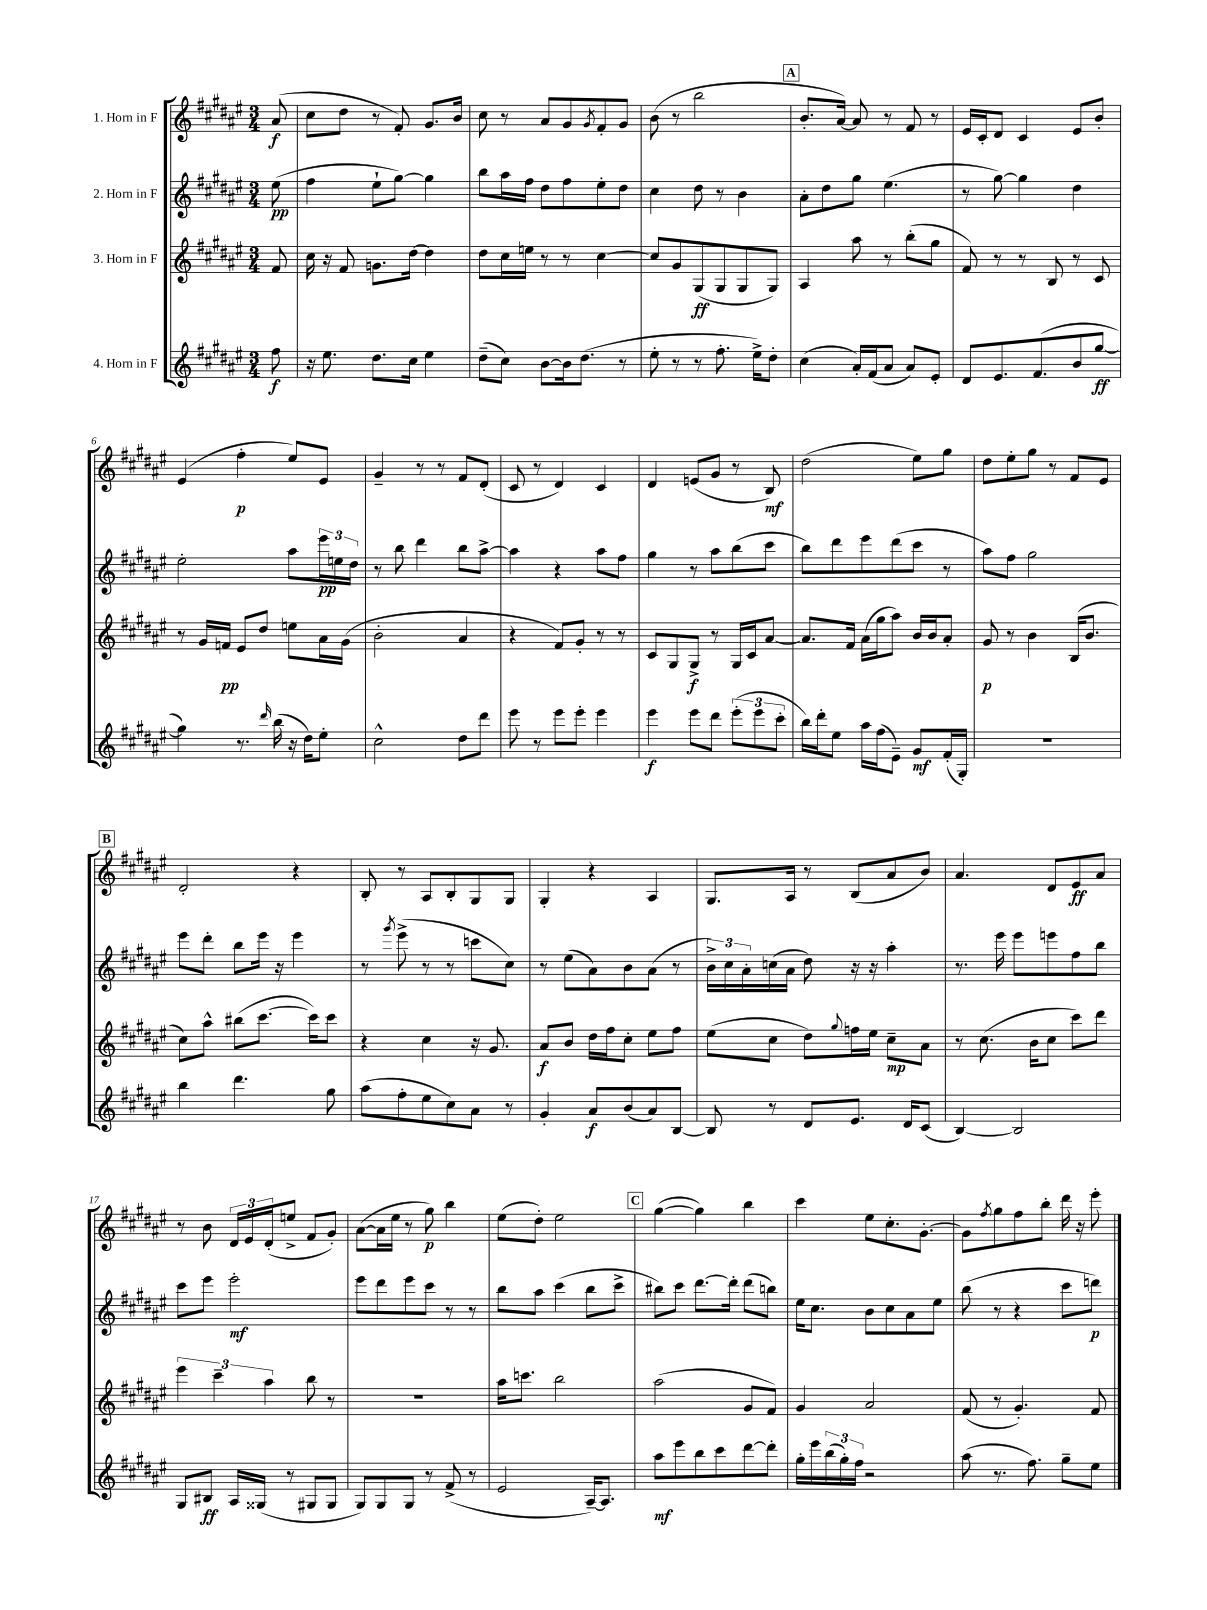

**kern	**kern	**kern	**kern
*staff4	*staff3	*staff2	*staff1
*clefG2	*clefG2	*clefG2	*clefG2
*k[f#c#g#d#a#e#]	*k[f#c#g#d#a#e#]	*k[f#c#g#d#a#e#]	*k[f#c#g#d#a#e#]
*M3/4	*M3/4	*M3/4	*M3/4
8ff#	8f#	(8ee#	(8a#
=	=	=	=
16r	16cc#	4ff#	8cc#
8.ee#	16r	.	.
.	8f#	.	8dd#
8.dd#	8.g	8ee#`	8r
.	.	[8gg#)	8f#')
16cc#	[16dd#	.	.
4ee#	4dd#]	4gg#]	8.g#
.	.	.	16b
=	=	=	=
(8dd#~	8dd#	8bb	8cc#
8cc#)	16cc#	16aa#	8r
.	16ee	16ff#	.
[8b	8r	8dd#	8a#
16b]	8r	8ff#	8g#
(8.dd#	.	.	.
.	.	.	8qg#
.	[4cc#	8ee#'	8f#'
8r	.	8dd#	8g#
=	=	=	=
8ee#'	8cc#]	4cc#	(8b
8r	8g#	.	8r
8r	(8G#	8dd#	2bb
8.ff#'	8G#	8r	.
.	8G#	4b	.
16ee#^)	.	.	.
8dd#'	8G#)	.	.
=	=	=	=
(4cc#	4A#	8a#'	8.b'
.	.	8dd#	.
.	.	.	[16a#)
16a#')	8aa#	8gg#	8a#]
(16f#	.	.	.
8a#	8r	(4.ee#	8r
8a#)	(8bb'	.	8f#
8e#'	8gg#	.	8r
=	=	=	=
8d#	8f#)	8r	16e#
.	.	.	16c#'
8.e#	8r	[8gg#)	8d#
.	8r	4gg#]	4c#
(8.f#	.	.	.
.	8B	.	.
8b	8r	4dd#	8e#
[8gg#	8c#	.	8b'
=	=	=	=
4gg#])	8r	2ee#'	(4e#
.	16g#	.	.
.	16f	.	.
8.r	8e#	.	4ff#'
.	8dd#	.	.
16qqddd#	.	.	.
(16bb	.	.	.
16r	8ee	8aa#	8ee#)
16dd#)	.	.	.
8ee#'	16a#	24eee#	8e#
.	.	24ee	.
.	(16g#	.	.
.	.	24dd#	.
=	=	=	=
2cc#^^	2b'	8r	4g#~
.	.	8bb	.
.	.	4ddd#	8r
.	.	.	8r
8dd#	4a#	8bb	8f#
8ddd#	.	[8aa#^	(8d#'
=	=	=	=
8eee#	4r	4aa#]	8c#
8r	.	.	8r
8eee#	8f#)	4r	4d#)
8eee#'	8g#'	.	.
4eee#	8r	8aa#	4c#
.	8r	8ff#	.
=	=	=	=
4eee#	8c#	4gg#	4d#
.	8G#	.	.
8eee#	8G#^	8r	(8e
8ddd#	8r	8aa#	8g#
(12eee#'	16G#	(8bb	8r
.	16c#	.	.
12eee#	.	.	.
.	[8a#	8ccc#	8B)
12ccc#'	.	.	.
=	=	=	=
16bb)	8.a#]	8bb)	(2dd#
16ddd#'	.	.	.
8ee#	.	8ddd#	.
.	16f#	.	.
16aa#	(16a#	8eee#	.
(16ff#	16gg#	.	.
8e#~)	8aa#)	(8ddd#	.
8g#	16b	8ccc#	8ee#)
.	16b	.	.
(16f#'	8a#'	8r	8gg#
16G#')	.	.	.
=	=	=	=
2.r	8g#	8aa#)	8dd#
.	8r	8ff#	8ee#'
.	4b	2gg#	8gg#
.	.	.	8r
.	(16B	.	8f#
.	8.b	.	.
.	.	.	8e#
=	=	=	=
4bb	8cc#)	8eee#	2d#'
.	8aa#^^	8ddd#'	.
4.ddd#	(8bb#	8bb	.
.	[8.ccc#	16eee#	.
.	.	16r	.
.	.	4eee#	4r
.	16ccc#])	.	.
8gg#	8ccc#	.	.
=	=	=	=
(8aa#	4r	8r	8B'
.	.	8qggg#	.
8ff#'	.	(8eee#^	8r
8ee#	4cc#	8r	8A#
8cc#)	.	8r	8B'
8a#	16r	8ccc	8G#
.	8.g#	.	.
8r	.	8cc#)	8G#
=	=	=	=
4g#'	8a#	8r	4G#'
.	8b	(8ee#	.
8a#	16dd#	8a#)	4r
.	16ff#	.	.
(8b	8cc#'	8b	.
8a#)	8ee#	(8a#	4A#
[8B	8ff#	8r	.
=	=	=	=
8B]	(8ee#	24b^)	8.G#
.	.	24cc#	.
.	.	24a#'	.
8r	8cc#	(16cc	.
.	.	16a#	16A#
8d#	8dd#)	8dd#)	8r
.	8qqgg#	.	.
8.e#	16ff	16r	(8B
.	16ee#	16r	.
.	8cc#~	4aa#'	8a#
16d#	.	.	.
(8c#	8a#	.	8b)
=	=	=	=
[4B)	8r	8.r	4.a#
.	(8.cc#	.	.
.	.	16eee#	.
2B]	.	8eee#	.
.	16b	.	.
.	8cc#	8eee	8d#
.	8ccc#)	8ff#	8e#
.	8ddd#	8bb	8a#
=	=	=	=
8G#	6eee#	8ccc#	8r
8B#	.	8eee#	8b
.	6ccc#~	.	.
16A#	.	2eee#'	24d#
.	.	.	24e#
(16G##	.	.	.
.	6aa#	.	(24d#'
8r	.	.	8ee^
8G#	8bb	.	8f#
8G#	8r	.	8g#')
=	=	=	=
8G#)	2.r	8eee#	([8a#
8G#	.	8ddd#	16a#]
.	.	.	16ee#
8G#	.	8eee#	8r
8r	.	8ccc#	8gg#)
(8f#^	.	8r	4bb
8r	.	8r	.
=	=	=	=
2e#	16aa#	8bb	(8ee#
.	8.ccc	.	.
.	.	8aa#	8dd#')
.	2bb	(4ccc#	2ee#
[16A#~)	.	8bb	.
8.A#]	.	.	.
.	.	8ccc#^	.
=	=	=	=
8aa#	(2aa#	8bb#)	([4gg#
8eee#	.	8ccc#	.
8bb	.	[8.ddd#	4gg#])
8ccc#	.	.	.
.	.	16ddd#']	.
[8ddd#	8g#	(8ddd#	4bb
8ddd#']	8f#)	8bb)	.
=	=	=	=
16gg#'	4g#	16ee#	4ccc#
16eee#	.	8.cc#	.
(24bb	.	.	.
24gg#')	.	.	.
24ff#	.	.	.
2r	2a#	8b	8ee#
.	.	8cc#	8.cc#'
.	.	8a#	.
.	.	.	[8.g#'
.	.	8ee#	.
=	=	=	=
(8aa#	(8f#	(8bb	8g#]
.	.	.	8qff#
8.r	8r	8r	8gg#
.	4.g#')	4r	8ff#
8.ff#)	.	.	.
.	.	.	8bb'
8gg#~	.	8ccc#	16ddd#
.	.	.	16r
8ee#	8f#	8ddd)	8eee#'
==	==	==	==
*-	*-	*-	*-
